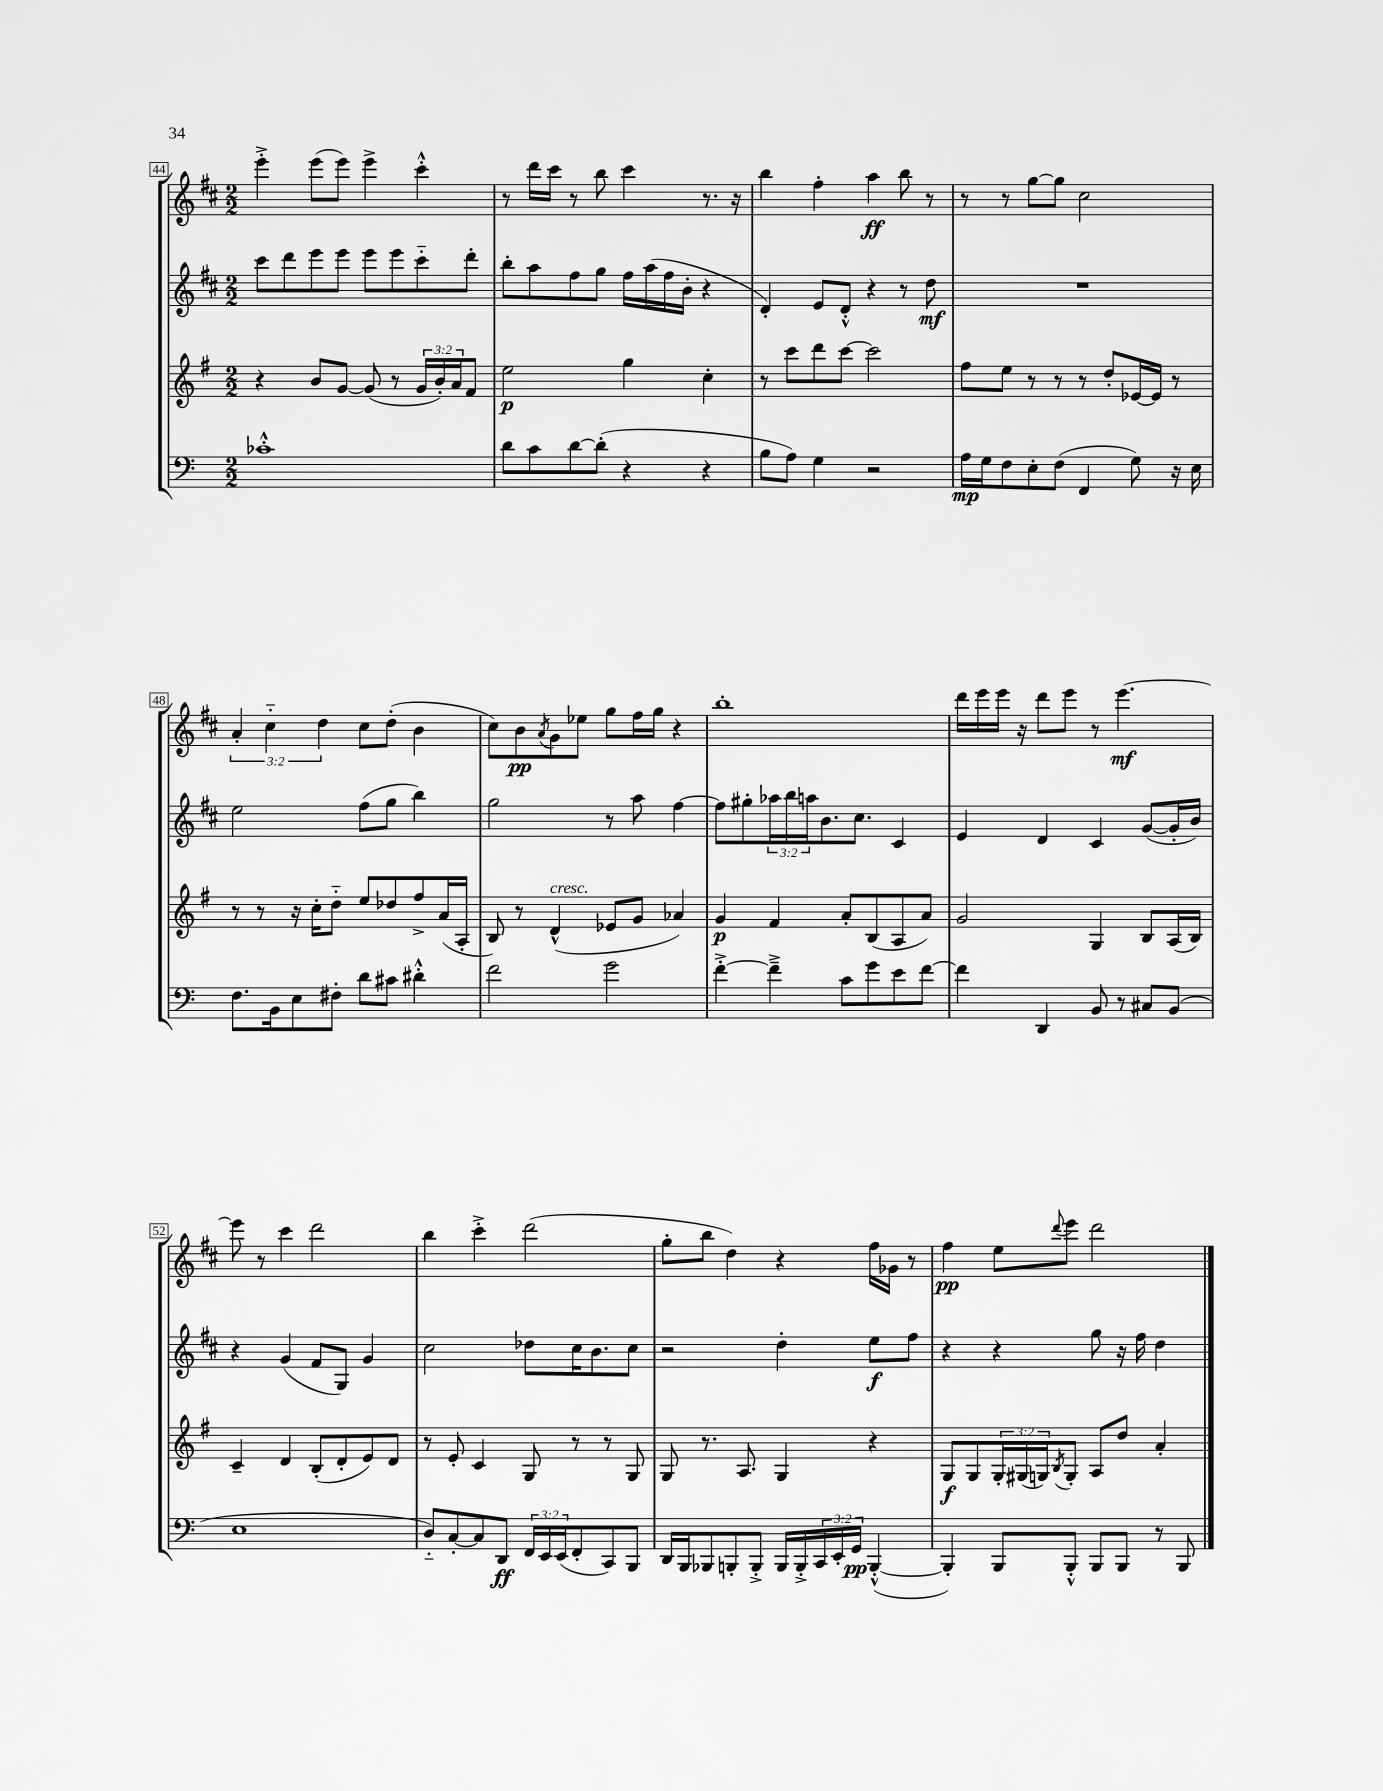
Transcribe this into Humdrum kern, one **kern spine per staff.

**kern	**kern	**kern	**kern
*staff4	*staff3	*staff2	*staff1
*clefF4	*clefG2	*clefG2	*clefG2
*k[]	*k[f#]	*k[f#c#]	*k[f#c#]
*M2/2	*M2/2	*M2/2	*M2/2
1c-'^^	4r	8ccc#\L	4eee'^\
.	.	8ddd\	.
.	8b/L	8eee\	(8eee\L
.	[8g/J	8eee\J	8eee\J)
.	(8g/]	8eee\L	4eee^\
.	8r	8eee\	.
.	24g/LL	8ccc#'~\	4ccc#'^^\
.	24b'/)	.	.
.	24a/J	.	.
.	8f#/J	8ddd'\J	.
=	=	=	=
8d\L	2ee\	8bb'\L	8r
8c\	.	8aa\	16ddd\LL
.	.	.	16ccc#\JJ
[8d\	.	8ff#\	8r
(8d'\]J	.	8gg\J	8bb\
4r	4gg\	16ff#\LL	4ccc#\
.	.	(16aa\	.
.	.	16ff#\	.
.	.	16b'\JJ	.
4r	4cc'\	4r	8.r
.	.	.	16r
=	=	=	=
8B\L	8r	4d'/)	4bb\
8A\J)	8ccc\L	.	.
4G\	8ddd\	8e/L	4ff#'\
.	[8ccc\J	8d'^^/J	.
2r	2ccc\]	4r	4aa\
.	.	8r	8bb\
.	.	8dd\	8r
=	=	=	=
16A\LL	8ff#\L	1r	8r
16G\J	.	.	.
8F\	8ee\J	.	8r
8E'\	8r	.	[8gg\L
(8F\J	8r	.	8gg\]J
4FF/	8r	.	2cc#\
.	8dd'/L	.	.
8G\)	[16e-/L	.	.
.	16e-/]JJ	.	.
16r	8r	.	.
16E\	.	.	.
=	=	=	=
8.F\L	8r	2ee\	6a'/
.	8r	.	.
.	.	.	6cc#'~\
16BB\k	.	.	.
8E\	16r	.	.
.	16cc'\LK	.	.
.	.	.	6dd\
8F#'\J	8dd'~\J	.	.
8d\L	8ee/L	(8ff#\L	8cc#\L
8c#\J	8dd-/	8gg\J	(8dd'\J
4d#'^^\	8ff#^/	4bb\)	4b\
.	(16a/L	.	.
.	16A'/JJ	.	.
=	=	=	=
2f\	8B/)	2gg\	8cc#\L)
.	8r	.	8b\
.	.	.	8qa/
.	(4d^^/	.	8g\
.	.	.	8ee-\J
2g\	8e-/L	8r	8gg\L
.	8g/J	8aa\	16ff#\L
.	.	.	16gg\JJ
.	4a-/)	[4ff#\	4r
=	=	=	=
[4f'^\	4g/	8ff#\]L	1bb'
.	.	8gg#'\	.
4f~^\]	4f#/	24aa-\L	.
.	.	24bb\	.
.	.	24aa\J	.
.	.	8.b\	.
8c\L	8a'/L	.	.
.	.	8.cc#\J	.
8g\	(8B/	.	.
8e\	8A/	4c#/	.
[8f\J	8a/J)	.	.
=	=	=	=
4f\]	2g/	4e/	16ddd\LL
.	.	.	16eee\
.	.	.	16eee\JJ
.	.	.	16r
4DD/	.	4d/	8ddd\L
.	.	.	8eee\J
8BB/	4G/	4c#/	8r
8r	.	.	[4.eee\
8C#/L	8B/L	([8g/L	.
(8BB/J	(16A/L	16g'/]L	.
.	16B/JJ)	16b/JJ)	.
=	=	=	=
1E	4c~/	4r	8eee\]
.	.	.	8r
.	4d/	(4g/	4ccc#\
.	(8B'/L	8f#/L	2ddd\
.	8d'/	8G/J)	.
.	8e/)	4g/	.
.	8d/J	.	.
=	=	=	=
8D'~/L)	8r	2cc#\	4bb\
[8C'/	8e'/	.	.
8C/]	4c/	.	4ccc#'^\
8DD/J	.	.	.
24FF/LL	8G/	8dd-\L	(2ddd\
24EE/	.	.	.
(24EE/J	.	.	.
8FF'/	8r	16cc#\K	.
.	.	8.b\	.
8CC/)	8r	.	.
8BBB/J	8G/	8cc#\J	.
=	=	=	=
16DD/LL	8G/	2r	8gg'\L
16BBB/J	.	.	.
8BBB-/	8.r	.	8bb\J
8BBB'/	.	.	4dd\)
.	8.A/	.	.
8BBB'^/J	.	.	.
16BBB/LL	4G/	4dd'\	4r
16BBB'^/	.	.	.
24CC/	.	.	.
24EE'/	.	.	.
24GG/JJ	.	.	.
([4BBB'^^/	4r	8ee\L	16ff#\LL
.	.	.	16g-\JJ
.	.	8ff#\J	8r
=	=	=	=
4BBB'/])	8G/L	4r	4ff#\
.	8G/	.	.
8BBB/L	24G'/L	4r	8ee\L
.	(24G#/	.	.
.	24G/J)	.	.
.	8qB/	.	8qqddd/
8BBB'^^/J	8G'/J	.	8eee\J
8BBB/L	8A/L	8gg\	2ddd\
8BBB/J	8dd/J	16r	.
.	.	16ff#\	.
8r	4a'/	4dd\	.
8BBB/	.	.	.
==	==	==	==
*-	*-	*-	*-
